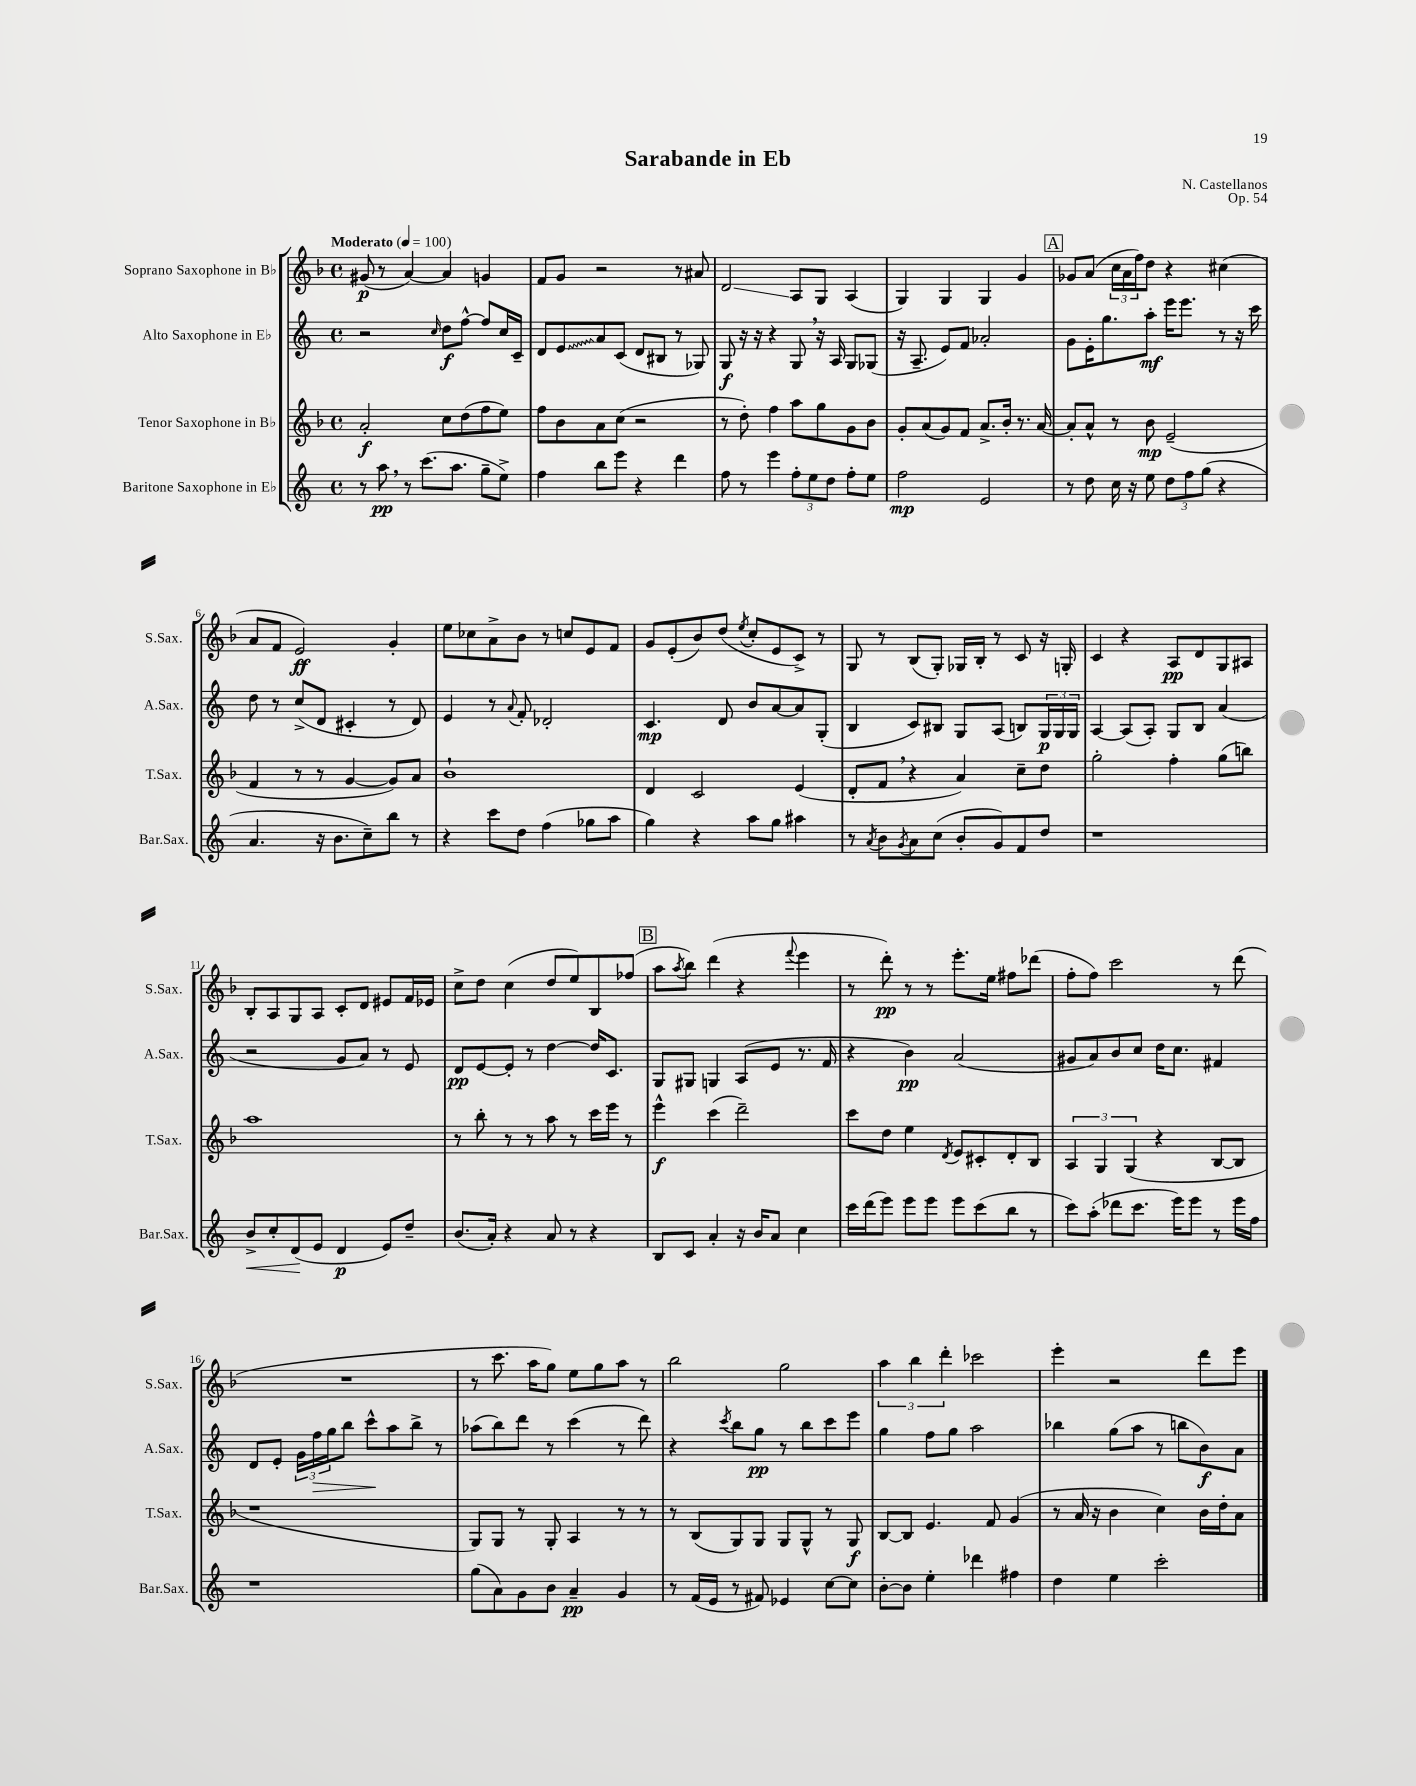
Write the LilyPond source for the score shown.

\header { title = "Sarabande in Eb" composer = "N. Castellanos" opus = "Op. 54" }
<<
\new StaffGroup <<
\new Staff = "s0" \with { instrumentName = "Soprano Saxophone in Bb" shortInstrumentName = "S.Sax." } {
    \clef treble \key f \major \defaultTimeSignature \time 4/4 \tempo "Moderato" 4 = 100
    gis'8\p( r8 a'4~) a'4 g'4 |
    f'8 g'8 r2 r8 ais'8 |
    d'2\glissando a8 g8 a4( |
    g4) g4 g4 g'4 |
    \mark \markup { \box "A" } ges'8 a'8( \tuplet 3/2 { c''16 a'16 f''16) } d''8 r4 cis''4( |
    a'8 f'8 e'2\ff) g'4-. |
    e''8 ces''8 a'8-> bes'8 r8 c''8 e'8 f'8 |
    g'8 e'8-.( bes'8) d''8( \acciaccatura { e''8 } c''8-. e'8 c'8->) r8 |
    g8 r8 bes8( g8-.) ges16 bes16-. r8 c'8 r16 g16-. |
    c'4 r4 a8\pp d'8 g8 ais8 |
    bes8-. a8 g8 a8 c'8-. d'8 eis'8 f'16 ees'16 |
    c''8-> d''8 c''4( d''8 e''8) bes8 fes''8( |
    \mark \markup { \box "B" } a''8 \acciaccatura { a''8 } bes''8) d'''4( r4 \appoggiatura { f'''8 } e'''4 |
    r8 d'''8-.\pp) r8 r8 e'''8.-. e''16 fis''8 des'''8( |
    f''8-. f''8) c'''2 r8 d'''8( |
    R1 |
    r8 c'''8. a''16 g''8) e''8 g''8 a''8 r8 |
    bes''2 g''2 |
    \tuplet 3/2 { a''4 bes''4 d'''4-. } ces'''2 |
    e'''4-. r2 d'''8 e'''8 \bar "|." |
}
\new Staff = "s1" \with { instrumentName = "Alto Saxophone in Eb" shortInstrumentName = "A.Sax." } {
    \clef treble \key c \major \defaultTimeSignature \time 4/4
    r2 \grace { c''16 } d''8\f f''8~-^ f''8 c''16 c'16-- |
    d'8 \once \override Glissando.style = #'zigzag e'8\glissando a'8 c'8( d'8 bis8 r8 ges8) |
    g8\f r16 r16 r4 g8 \breathe r16 a16 g8 ges8( |
    r16 a8.-- e'8) f'8 aes'2-. |
    \mark \markup { \box "A" } g'8 e'16-. g''8. a''8-.\mf e'''16 e'''8. r8 r16 c'''16 |
    d''8 r8 c''8->( d'8 cis'4-. r8 d'8) |
    e'4 r8 \appoggiatura { a'8 } f'8-. des'2-. |
    c'4.\mp d'8 b'8 a'8~ a'8 g8-.( |
    b4 c'8) bis8 g8 a8( b8) \tuplet 3/2 { g16\p g16 g16 } |
    a4~ a8( a8-.) g8 b8 a'4( |
    r2 g'8 a'8) r8 e'8 |
    d'8\pp e'8~ e'8-. r8 d''4~ d''16 c'8. |
    \mark \markup { \box "B" } g8 gis8 g4 a8( e'8 r8. f'16 |
    r4 b'4\pp) a'2( |
    gis'8 a'8) b'8 c''8 d''16 c''8. fis'4 |
    d'8 e'8-. \tuplet 3/2 { g'16 f''16\> g''16 } b''8 c'''8-^\! a''8 b''8-> r8 |
    aes''8( b''8) d'''8 r8 c'''4( r8 d'''8) |
    r4 \acciaccatura { c'''8 } b''8 g''8\pp r8 b''8 c'''8 e'''8 |
    g''4 f''8 g''8 a''2 |
    bes''4 g''8( a''8 r8 b''8 b'8\f) a'8 \bar "|." |
}
\new Staff = "s2" \with { instrumentName = "Tenor Saxophone in Bb" shortInstrumentName = "T.Sax." } {
    \clef treble \key f \major \defaultTimeSignature \time 4/4
    a'2-.\f c''8 d''8( f''8 e''8) |
    f''8 bes'8 a'8 c''8( r2 |
    r8 d''8-.) f''4 a''8 g''8 g'8 bes'8 |
    g'8-. a'8( g'8) f'8 a'8.-> bes'16-. r8. a'16~ |
    \mark \markup { \box "A" } a'8-. a'8-^ r8 bes'8\mp e'2--( |
    f'4 r8 r8 g'4~ g'8) a'8 |
    bes'1-! |
    d'4 c'2 e'4( |
    d'8-. f'8 \breathe r4 a'4) c''8-- d''8 |
    g''2-. f''4-. g''8( b''8) |
    a''1 |
    r8 bes''8-. r8 r8 a''8 r8 c'''16 e'''16 r8 |
    \mark \markup { \box "B" } e'''4-^\f c'''4( d'''2--) |
    c'''8 d''8 e''4 \acciaccatura { d'8 } e'8 cis'8-. d'8-. bes8 |
    \tuplet 3/2 { a4 g4 g4( } r4 bes8~ bes8 |
    r1 |
    g8) g8 r8 g8-. a4 r8 r8 |
    r8 bes8( g8) g8 g8 g8-^ r8 g8\f |
    bes8~ bes8 e'4. f'8 g'4( |
    r8 a'16 r16 bes'4 c''4) bes'16 d''16-. a'8 \bar "|." |
}
\new Staff = "s3" \with { instrumentName = "Baritone Saxophone in Eb" shortInstrumentName = "Bar.Sax." } {
    \clef treble \key c \major \defaultTimeSignature \time 4/4
    r8 a''8\pp \breathe r8 c'''8.( a''8. g''8-- e''8->) |
    f''4 b''8 e'''8 r4 d'''4 |
    f''8 r8 e'''4 \tuplet 3/2 { f''8-. e''8 d''8 } f''8-. e''8 |
    f''2\mp e'2 |
    \mark \markup { \box "A" } r8 d''8 c''16 r16 e''8 \tuplet 3/2 { d''8 f''8 g''8( } r4 |
    a'4. r16 b'8. c''8--) b''8 r8 |
    r4 c'''8 d''8 f''4( ges''8 a''8 |
    g''4) r4 a''8 g''8 ais''4 |
    r8 \acciaccatura { a'8 } b'8 \acciaccatura { g'8 } a'8 c''8( b'8-. g'8) f'8 d''8 |
    r1 |
    b'8->\< c''8-. d'8\!( e'8 d'4\p e'8) d''8-- |
    b'8.( a'16-.) r4 a'8 r8 r4 |
    \mark \markup { \box "B" } b8 c'8 a'4-. r16 b'16 a'8 c''4 |
    c'''16 d'''16( e'''8) e'''8 e'''8 e'''8 c'''8( b''8 r8 |
    c'''8) a''8-.( des'''8 c'''8. e'''16) e'''8 r8 e'''16 f''16 |
    r1 |
    g''8( a'8) g'8 b'8 a'4--\pp g'4 |
    r8 f'16( e'16 r8 fis'8) ees'4 c''8~ c''8 |
    b'8~-. b'8 e''4-. des'''4 fis''4 |
    d''4 e''4 c'''2-. \bar "|." |
}
>>
>>
